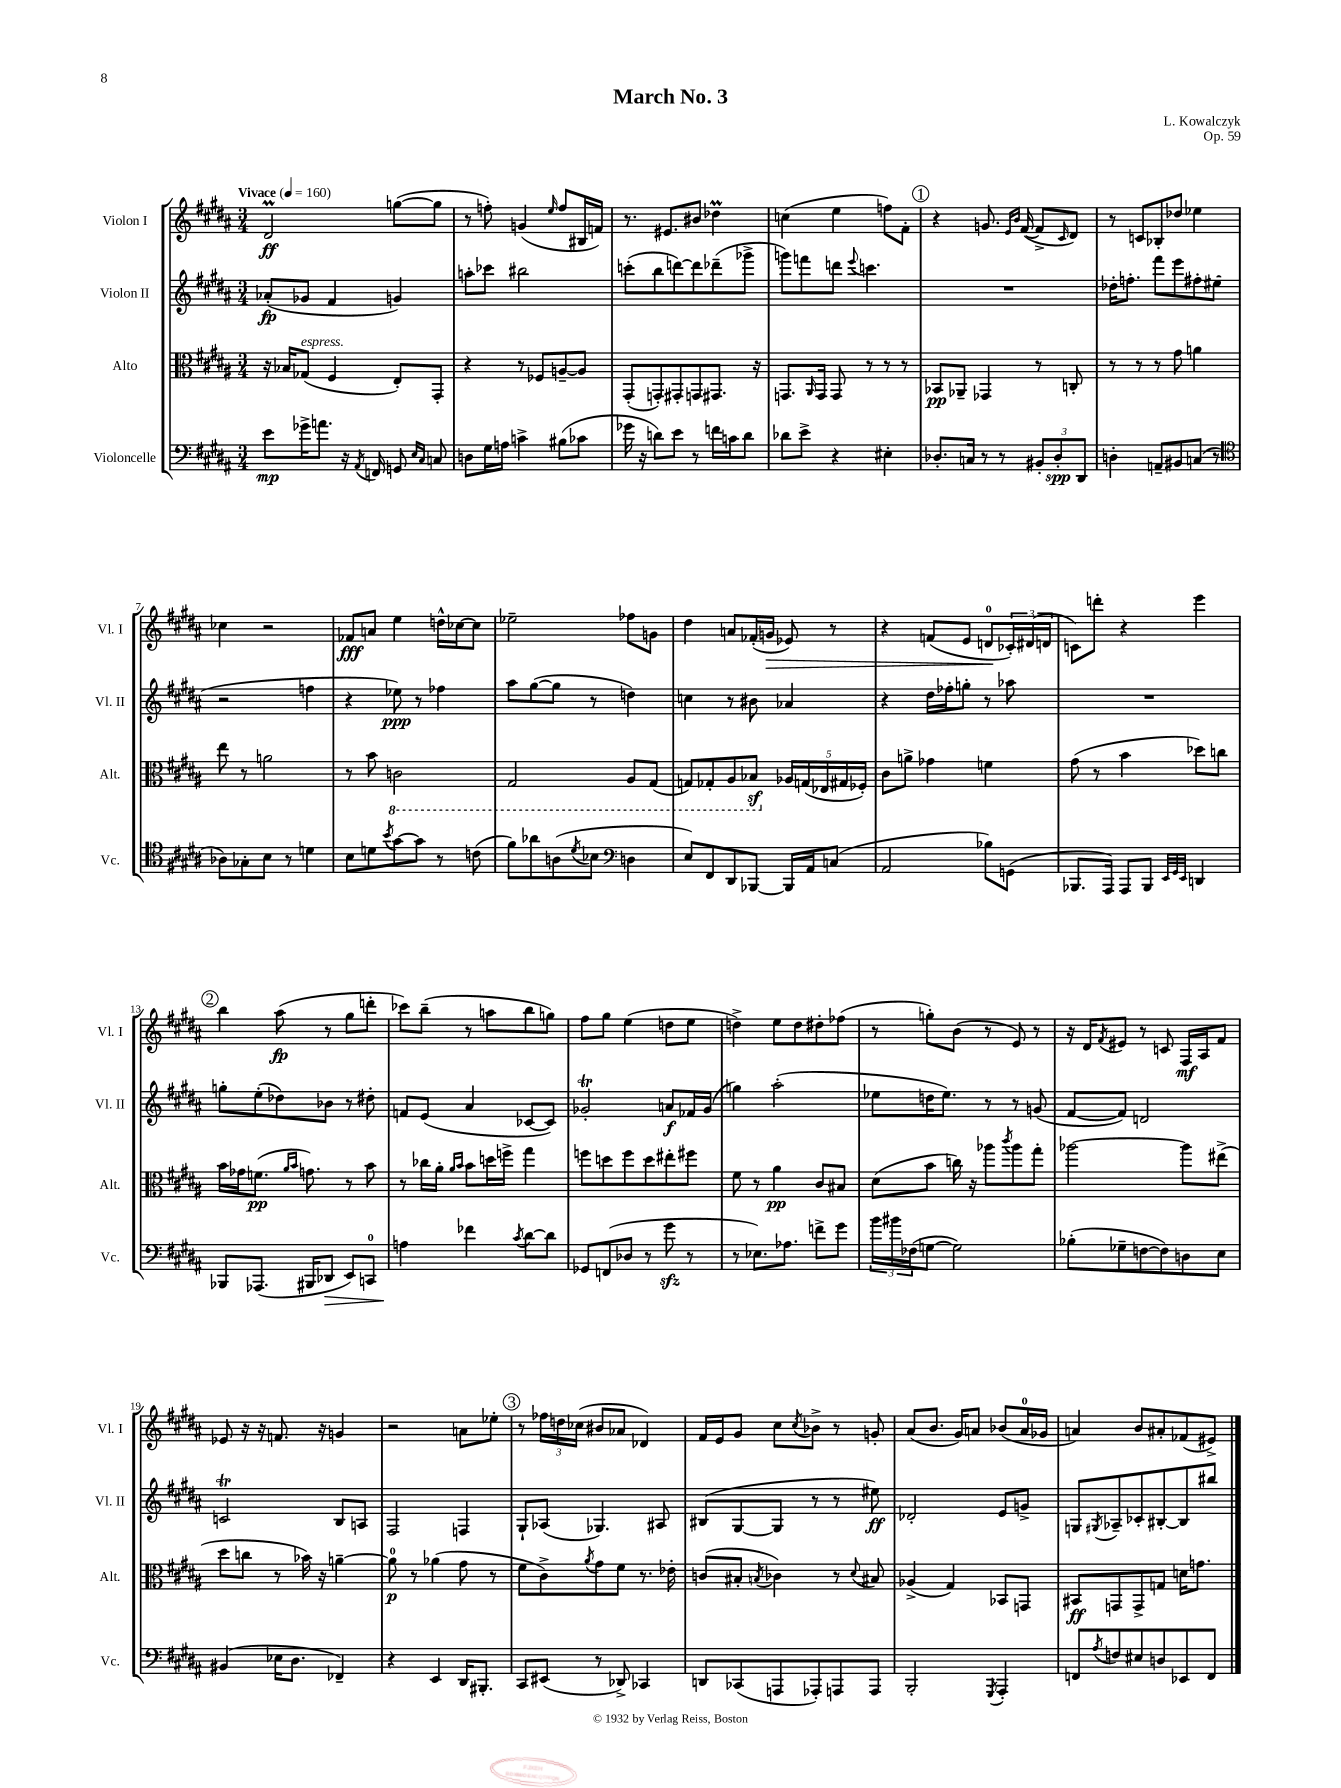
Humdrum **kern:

**kern	**kern	**kern	**kern
*staff4	*staff3	*staff2	*staff1
*clefF4	*clefC3	*clefG2	*clefG2
*k[f#c#g#d#a#]	*k[f#c#g#d#a#]	*k[f#c#g#d#a#]	*k[f#c#g#d#a#]
*M3/4	*M3/4	*M3/4	*M3/4
*MM160	*MM160	*MM160	*MM160
8e	16r	(8a-'	2d#
.	16B-	.	.
16g-^	(8G-	8g-	.
8.a	.	.	.
.	4F#	4f#	.
16r	.	.	.
8qAA#	.	.	.
16FF	.	.	.
8GG	8E')	4g)	([8gg
16qqE	.	.	.
16qqC#	.	.	.
8C	8GG#'	.	8gg]
=	=	=	=
8D	4r	8aa'	8r
16G#	.	8ccc-	8ff')
16A	.	.	.
4c^	8r	2bb#	(4g
.	8F-	.	.
.	.	.	16qqee
(8B#	[8A~	.	8ff
8c-	8A]	.	16B#
.	.	.	16f)
=	=	=	=
16g-	(8GG#'	(8ccc'	8.r
16r	.	.	.
8d)	8GG')	8bb	.
.	.	.	8.e#
8e	8GG#'	[8ddd)	.
8r	8GG	8ddd]	8b#
16f	8.GG#	(8ddd-~	4dd-
16c	.	.	.
8d	.	8ggg-^	.
.	16r	.	.
=	=	=	=
8d-	8.GG	8ggg)	(4cc
8e^	.	8fff	.
.	16qqAA#	.	.
.	16GG	.	.
4r	8GG	8ddd	4ee
.	.	8qqeee	.
.	8r	4.ccc	.
4E#'	8r	.	8ff)
.	8r	.	8f#'
=	=	=	=
8.D-'	8BB-	2.r	4r
.	8AA-~	.	.
16C	.	.	.
8r	4GG-	.	8.g
8r	.	.	.
.	.	.	16qqe
.	.	.	16qqb
.	.	.	([16f#
12BB#'	8r	.	8f#^]
12D-'	.	.	.
.	.	.	16qqc#
.	8C'	.	8d#)
12DD#	.	.	.
=	=	=	=
4D'	8r	16dd-'	8r
.	.	8.ff'	.
.	8r	.	8c
8AA~	8r	8fff#	8B-'
8BB#	8g#	8eee	8dd-
(8C	4a	8ff#'	4ee-
8r	.	(8ee#	.
=	=	=	=
*clefC4	*	*	*
8A-)	8ee	2r	4cc-
8G-'	8r	.	.
8B	2a	.	2r
8r	.	.	.
4d	.	4ff	.
=	=	=	=
8B	8r	4r	8f-
8d	8b	.	8a
8qb	.	.	.
[8g#	2C	8ee-)	4ee
8g#]	.	8r	.
8r	.	4ff-	16dd^^
.	.	.	[16cc-
(8c	.	.	8cc-]
=	=	=	=
8f#)	2GG#	8aa#	2ee-~
8a-	.	([8gg#	.
(8A	.	8gg#]	.
8qd#	.	.	.
8B-	.	8r	.
*clefF4	*	*	*
4D	8AA#	4dd)	8ff-
.	(8GG#	.	8g
=	=	=	=
8E)	8GG)	4cc	4dd#
8FF#	8GG-'	.	.
8DD#	8AA#	8r	8a
[8BBB-	8BB-	8b#	(16f-'
.	.	.	16g
16BBB-]	20A-	4a-	8e-)
.	(20G	.	.
16AA#	.	.	.
.	20E-	.	.
(8C	.	.	8r
.	20G#	.	.
.	20F-')	.	.
=	=	=	=
2AA#	8c#	4r	4r
.	8a^	.	.
.	4g-	16dd#	(8f
.	.	16ff-'	.
.	.	8gg'	8e
8B-)	4f	8r	8d
(8GG	.	8aa-	24c-')
.	.	.	(24d#
.	.	.	24d
=	=	=	=
8.BBB-	(8g#	2.r	8c)
.	8r	.	8ddd'
16AAA#)	.	.	.
8AAA#	4b	.	4r
8BBB-	.	.	.
32qqEE	.	.	.
32qqGG#	.	.	.
32qqEE	.	.	.
4DD	8dd-)	.	4eee
.	8cc	.	.
=	=	=	=
8BBB-	16b	8gg'	4bb
.	16g-	.	.
(8.AAA-	(8.f	(8ee'	.
.	.	8dd-)	(8aa#
.	16qqa#	.	.
.	16qqb	.	.
16BBB#	8.g)	.	.
8DD-	.	8b-	8r
8EE)	8r	8r	8gg#
8CC	8b	8dd#'	8ddd'
=	=	=	=
4A	8r	8f	8ccc-)
.	16cc-	(8e	(8bb~
.	16a#'	.	.
.	16qqa#	.	.
.	16qqb	.	.
4f-	8b	4a#	8r
.	16dd	.	8aa
.	16ff^	.	.
8qc#	.	.	.
[8d#	4gg#	[8c-	8bb
8d#]	.	8c-])	8gg)
=	=	=	=
8GG-	8ff	2g-'	8ff#
(8FF	8dd	.	8gg#
8D-	8ff	.	(4ee
8r	8dd	.	.
8g#	8ee#'	8a	8dd
8r	8ff#	16f-	8ee
.	.	(16g-	.
=	=	=	=
8r	8f#	4gg)	4dd^)
8.E-)	8r	.	.
.	4a#	(2aa#'	8ee
8.A-	.	.	.
.	.	.	8dd
8f^	8c#	.	8dd#'
8g#	8B#	.	(8ff-
=	=	=	=
24b	(8d#	8ee-	8r
24b#	.	.	.
(24F-	.	.	.
[8G	8b	16dd	8gg')
.	.	8.ee-)	.
2G])	16cc)	.	(8b
.	16r	.	.
.	8aa-	8r	8r
.	8qccc#	.	.
.	8aa-	8r	8e)
.	8gg#'	(8g	8r
=	=	=	=
(8B-'	[2aa-	[8f#	16r
.	.	.	16d#
.	.	.	8qf#
8G-~	.	8f#])	8e#
[8F	.	2d	8r
8F])	.	.	8c
8D	8aa-]	.	16F#
.	.	.	16A#
8E	(8ee#^	.	8f#
=	=	=	=
(4BB#	8dd#	2c	8e-
.	8cc	.	16r
.	.	.	16r
16E-	8r	.	8.f
8.D#	.	.	.
.	16b-)	.	.
.	16r	.	16r
4FF-~)	[4a~	8B	4g
.	.	8A	.
=	=	=	=
4r	8a]	2F#	2r
.	8r	.	.
4EE	(4a-	.	.
16DD#	8g#	4F	8a
8.BBB#'	.	.	.
.	8r	.	8ee-'
=	=	=	=
8CC#	8f#	8G#`	8r
(8EE#	8c#^)	(8A-	24ff-
.	.	.	24dd
.	.	.	(24cc-
.	8qa#	.	.
8r	8g#	4.G-)	8b#
8DD-^)	8f#	.	8a-
4CC-	8.r	.	4d-)
.	.	8A#	.
.	16e-'	.	.
=	=	=	=
8DD	(8c	(8B#	16f#
.	.	.	16e
(8CC-	8B#'	[8G#	8g#
.	8qB	.	.
8AAA	4c-)	8G#]	8cc#
.	.	.	8qcc#
8AAA-')	.	8r	8b-^
8AAA	8r	8r	8r
.	8qqd#	.	.
8AAA	8B#	8ee#)	8g'
=	=	=	=
2BBB'	(4A-^	2d-'	(8a#
.	.	.	8.b
.	4G#)	.	.
.	.	.	16g#)
.	.	.	8a
8qGGG#	.	.	.
4AAA#'	8BB-	8e	(8b-
.	8GG	8g^	16a
.	.	.	16g-
=	=	=	=
8FF	8BB#	8G	4a)
8qA#	.	8qG#	.
8F	8GG	8A-~	.
8E#	8GG^	8c-'	8b
8D	8G	[8B#'	8a#'
8EE-	16d	8B#]	(8f-
.	8.g	.	.
8FF	.	8bb#	8e#^)
==	==	==	==
*-	*-	*-	*-
